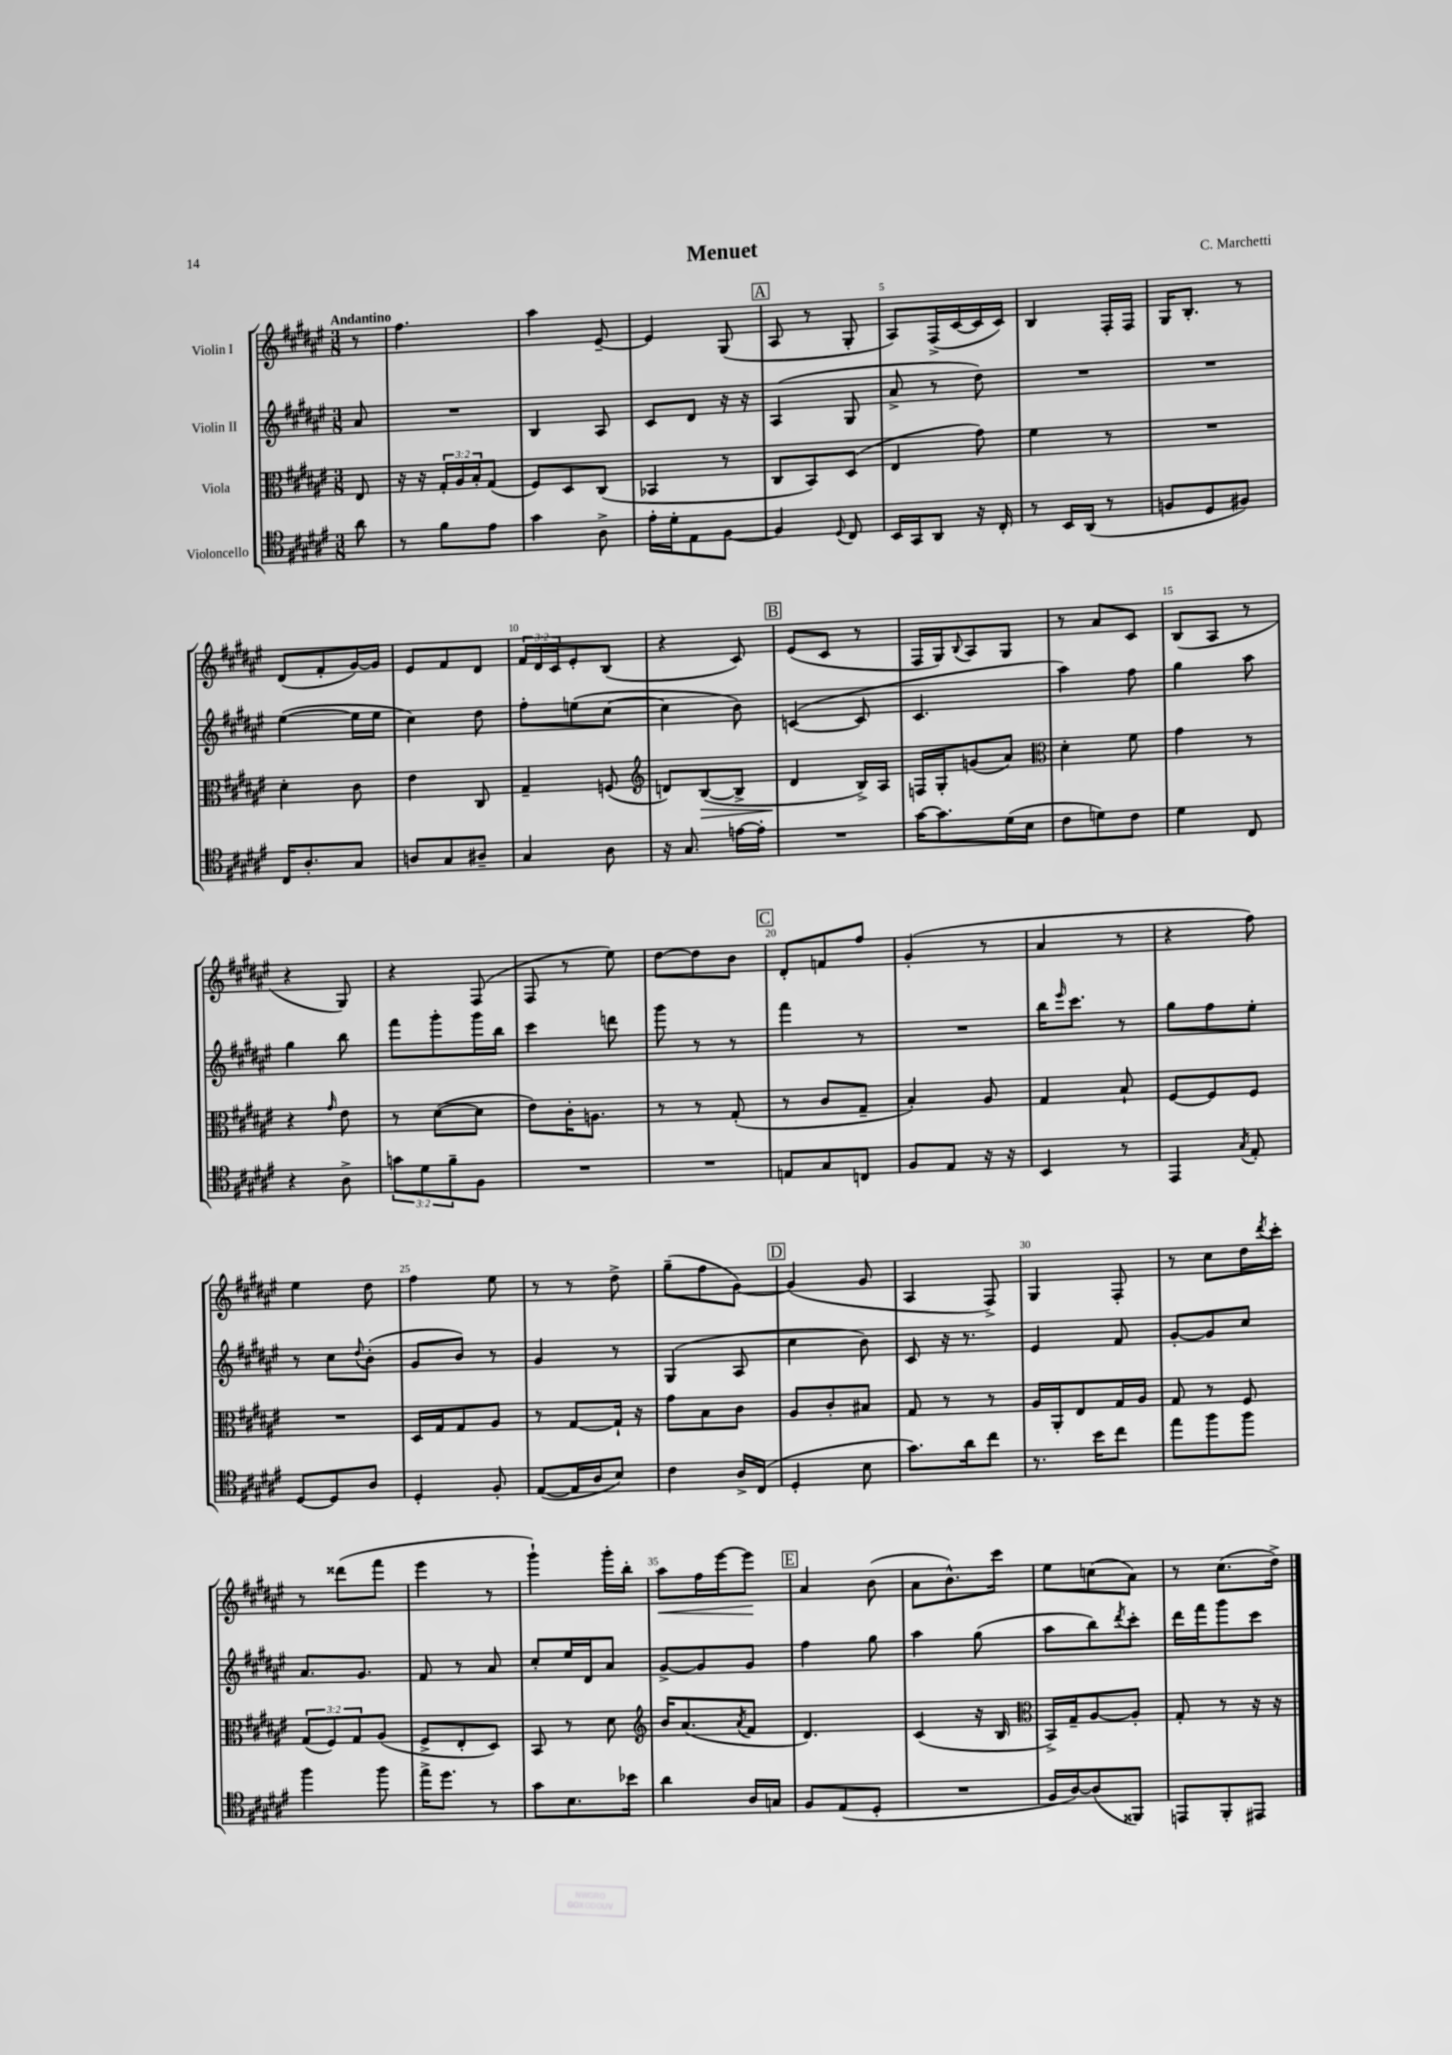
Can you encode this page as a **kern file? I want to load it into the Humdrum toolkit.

**kern	**kern	**dynam	**kern	**kern	**dynam
*part4	*part3	*part3	*part2	*part1	*part1
*staff4	*staff3	*staff3	*staff2	*staff1	*staff1
*I"Violoncello	*I"Viola	*	*I"Violin II	*I"Violin I	*
*clefC4	*clefC3	*	*clefG2	*clefG2	*
*k[f#c#g#d#a#e#]	*k[f#c#g#d#a#e#]	*	*k[f#c#g#d#a#e#]	*k[f#c#g#d#a#e#]	*
*M3/8	*M3/8	*	*M3/8	*M3/8	*
=	=	=	=	=	=
!	!	!	!	!LO:TX:a:B:t=Andantino	!
8a#\	8E#/	.	8a#/	8r	.
=1	=1	=1	=1	=1	=1
8r	16r	.	4.r	4.ff#\	.
.	16r	.	.	.	.
8f#\L	24G#'/LL	.	.	.	.
.	24A#/	.	.	.	.
.	24B'/J	.	.	.	.
8e#\J	(8G#/J	.	.	.	.
=2	=2	=2	=2	=2	=2
4g#\	8F#/L)	.	4B/	4aa#\	.
.	8D#/	.	.	.	.
8A#^\	(8C#/J	.	8A#/	[8e#~/	.
=3	=3	=3	=3	=3	=3
16e#'\LL	4BB-X/	.	8c#/L	4e#/]	.
16d#'\J	.	.	.	.	.
8E#\	.	.	8d#/J	.	.
[8F#\J	8r	.	16r	(8G#/	.
.	.	.	16r	.	.
!!LO:REH:place=s1:t=A
=4	=4	=4	=4	=4	=4
4F#/]	8C#/L	.	(4A#/	8A#/	.
.	8BB/)	.	.	8r	.
8qqD#/	.	.	.	.	.
8C#/	(8D#/J	.	8G#/	8G#'/	.
=5	=5	=5	=5	=5	=5
16BB/LL	4E#/	.	8a#^/	8A#/L)	.
16GG#/J	.	.	.	.	.
8AA#/J	.	.	8r	(16F#^/L	.
.	.	.	.	[16c#/	.
16r	8g#\)	.	8dd#\)	16c#/]	.
16C#'/	.	.	.	16c#/JJ)	.
=6	=6	=6	=6	=6	=6
8r	4f#\	.	4.r	4B/	.
16BB/LL	.	.	.	.	.
(16AA#/JJ	.	.	.	.	.
8r	8r	.	.	16F#'/LL	.
.	.	.	.	16F#/JJ	.
=7	=7	=7	=7	=7	=7
8Fn/L	4.r	.	4.r	16G#/KL	.
.	.	.	.	8.B'/J	.
8D#/	.	.	.	.	.
8F#X/J)	.	.	.	8r	.
!!LO:LB:g=z
=8	=8	=8	=8	=8	=8
16C#/KL	4d#'\	.	([4ee#\	(8d#/L	.
8.A#'/	.	.	.	.	.
.	.	.	.	8f#'/	.
8G#/J	8c#\	.	16ee#\LL]	[16g#/L)	.
.	.	.	16ee#\JJ	16g#/JJ]	.
=9	=9	=9	=9	=9	=9
8An/L	4e#\	.	4cc#\)	8e#/L	.
8G#/	.	.	.	8f#/	.
8A#X~/J	8C#/	.	8dd#\	8d#/J	.
=10	=10	=10	=10	=10	=10
4G#/	4G#~/	.	8ff#'\L	24f#/LL	.
.	.	.	.	24d#/	.
.	.	.	.	24c#/J	.
.	.	.	(8een\	8e#'/	.
8A#\	(8Fn/	.	[8cc#\J	(8B/J	.
=11	=11	=11	=11	=11	=11
*	*clefG2	*	*	*	*
16r	8dn/L)	.	4cc#\]	4r	.
8.G#/	.	.	.	.	.
!	!	!LO:HP:b	!	!	!
.	([8B/	>	.	.	.
[16en\LL	8B^/J]	.	8b\)	8c#/)	.
16e'\JJ]	.	.	.	.	.
!!LO:REH:place=s1:t=B
=12	=12	=12	=12	=12	=12
4.r	4d#/	.	([4cn/	(8e#/L	.
.	.	.	.	8c#/J	.
.	16B^/LL)	]	8c/]	8r	.
.	16A#/JJ	.	.	.	.
=13	=13	=13	=13	=13	=13
[16g#\KL	16Fn/LL	.	4.c#/	16F#/LL	.
8.g#\]	16G#'/J	.	.	16G#/J)	.
.	.	.	.	8qqB/	.
.	(8gn/	.	.	8A#/	.
(16d#\L	8a#/J)	.	.	8G#/J	.
16B\JJ	.	.	.	.	.
=14	=14	=14	=14	=14	=14
*	*clefC3	*	*	*	*
8c#\L	4d#'\	.	4aa#\)	8r	.
8dn\)	.	.	.	8a#/L	.
8c#\J	8f#\	.	8ff#\	8c#/J	.
=15	=15	=15	=15	=15	=15
4d#\	4g#\	.	4gg#\	(8B/L	.
.	.	.	.	8A#/J	.
8C#/	8r	.	8aa#\	8r	.
!!LO:LB:g=z
=16	=16	=16	=16	=16	=16
4r	4r	.	4gg#\	4r	.
.	16qqg#/	.	.	.	.
8A#^\	8e#\	.	8bb\	8G#/)	.
=17	=17	=17	=17	=17	=17
12gn\L	8r	.	8fff#\L	4r	.
12d#\	.	.	.	.	.
.	([8d#\L	.	8ggg#'\	.	.
12f#~\	.	.	.	.	.
8F#\J	8d#\J]	.	16ggg#\L	(8F#/	.
.	.	.	16bb\JJ	.	.
=18	=18	=18	=18	=18	=18
4.r	8e#\L)	.	4ccc#\	8F#/	.
.	16c#'\K	.	.	8r	.
.	8.An\J	.	.	.	.
.	.	.	8dddn\	8ee#\)	.
=19	=19	=19	=19	=19	=19
4.r	8r	.	8ggg#\	[8dd#\L	.
.	8r	.	8r	8dd#\]	.
.	(8G#'/	.	8r	8b\J	.
!!LO:REH:place=s1:t=C
=20	=20	=20	=20	=20	=20
8En/L	8r	.	4fff#\	8d#'/L	.
8G#/	8c#/L	.	.	8fn/	.
8Cn/J	8G#~/J	.	8r	8ff#/J	.
=21	=21	=21	=21	=21	=21
8F#/L	4B'/)	.	4.r	(4g#'/	.
8E#/J	.	.	.	.	.
16r	8A#/	.	.	8r	.
16r	.	.	.	.	.
=22	=22	=22	=22	=22	=22
4BB/	4G#/	.	16bb\KL	4a#/	.
.	.	.	16qqeee#/	.	.
.	.	.	8.ccc#\J	.	.
8r	8B`/	.	8r	8r	.
=23	=23	=23	=23	=23	=23
4EE#/	[8F#/L	.	8gg#\L	4r	.
.	8F#/]	.	8ff#\	.	.
8qG#/	.	.	.	.	.
8E#'/	8F#/J	.	8ee#'\J	8ff#\)	.
!!LO:LB:g=z
=24	=24	=24	=24	=24	=24
[8D#/L	4.r	.	8r	4ee#\	.
8D#/]	.	.	8cc#\L	.	.
.	.	.	8qqdd#/	.	.
8A#/J	.	.	(8b'\J	8dd#\	.
=25	=25	=25	=25	=25	=25
4D#'/	16D#/LL	.	8g#/L	4ff#\	.
.	16G#/J	.	.	.	.
.	8G#/	.	8b/J)	.	.
8F#'/	8A#/J	.	8r	8ee#\	.
=26	=26	=26	=26	=26	=26
([8E#/L	8r	.	4g#/	8r	.
16E#/L]	[8G#/L	.	.	8r	.
16A#/J	.	.	.	.	.
8B/J)	16G#`/Jk]	.	8r	8dd#^\	.
.	16r	.	.	.	.
=27	=27	=27	=27	=27	=27
4c#\	8g#\L	.	(4G#/	(8gg#~\L	.
.	8B\	.	.	8ff#\	.
16A#^/LL	8c#\J	.	8A#/	[8g#\J)	.
(16C#/JJ	.	.	.	.	.
!!LO:REH:place=s1:t=D
=28	=28	=28	=28	=28	=28
4D#'/	8A#/L	.	4cc#\	(4g#/]	.
.	8c#'/	.	.	.	.
8B\	8B#X/J	.	8b\)	8g#/	.
=29	=29	=29	=29	=29	=29
8.g#\L)	8G#/	.	8c#/	4A#/	.
.	8r	.	16r	.	.
16a#\k	.	.	8.r	.	.
8cc#\J	8r	.	.	8F#^/)	.
=30	=30	=30	=30	=30	=30
8.r	16A#/LL	.	4e#/	4G#/	.
.	16AA#'/J	.	.	.	.
.	8E#/	.	.	.	.
16b\KL	.	.	.	.	.
8cc#\J	16G#/L	.	8f#/	8F#'/	.
.	16A#/JJ	.	.	.	.
=31	=31	=31	=31	=31	=31
8ee#\L	8G#/	.	[8g#'/L	8r	.
8ff#\	8r	.	8g#/]	8cc#\L	.
8ff#\J	8F#/	.	8cc#/J	16dd#\L	.
.	.	.	.	8qddd#/	.
.	.	.	.	16ccc#'\JJ	.
!!LO:LB:g=z
=32	=32	=32	=32	=32	=32
4ff#\	(12G#/L	.	8.a#/L	8r	.
.	12F#/)	.	.	.	.
.	.	.	.	(8ddd##X\L	.
.	12G#/	.	.	.	.
.	.	.	8.g#/J	.	.
8ff#\	(8A#/J	.	.	8fff#\J	.
=33	=33	=33	=33	=33	=33
16ee#^\KL	8F#^/L	.	8f#/	4eee#\	.
8.dd#\J	.	.	.	.	.
.	8E#'/	.	8r	.	.
8r	8D#/J)	.	8a#/	8r	.
=34	=34	=34	=34	=34	=34
8g#\L	8BB/	.	8cc#'/L	4ggg#`\)	.
8.B\	8r	.	16ee#/L	.	.
.	.	.	16d#/J	.	.
.	8d#\	.	8a#/J	16ggg#'\LL	.
16b-X\Jk	.	.	.	16bb'\JJ	.
=35	=35	=35	=35	=35	=35
*	*clefG2	*	*	*	*
!	!	!	!	!	!LO:HP:b
4a#\	16b/KL	.	[8g#^/L	8aa#\L	<
.	(8.a#/	.	.	.	.
.	.	.	8g#/]	16ff#\L	.
.	.	.	.	[16eee#\J	.
.	8qa#/	.	.	.	.
16A#/LL	8f#/J	.	8g#/J	8eee#\J]	.
16Gn/JJ	.	.	.	.	.
.	.	.	.	.	[
!!LO:REH:place=s1:t=E
=36	=36	=36	=36	=36	=36
8F#/L	4.d#/)	.	4ff#\	4a#/	.
(8E#/	.	.	.	.	.
8D#'/J	.	.	8gg#\	(8b\	.
=37	=37	=37	=37	=37	=37
4.r	(4c#/	.	4aa#\	8a#\L	.
.	.	.	.	8.b^^\)	.
.	16r	.	(8gg#\	.	.
.	16B/	.	.	16ccc#\Jk	.
=38	=38	=38	=38	=38	=38
*	*clefC3	*	*	*	*
16F#/LL	16BB^/LL)	.	8aa#\L	8ee#\L	.
[16A#/J)	16G#~/J	.	.	.	.
(8A#/]	[8A#/	.	8bb\)	(8ccn\	.
.	.	.	8qddd#/	.	.
8FF##X/J)	8A#'/J]	.	8ccc#'\J	8a#\J)	.
=39	=39	=39	=39	=39	=39
8EEn/L	8G#'/	.	16ddd#\LL	8r	.
.	.	.	16fff#\J	.	.
8FF#'/	8r	.	8ggg#\	(8.cc#\L	.
8EE#X/J	16r	.	8ccc#\J	.	.
.	16r	.	.	16dd#^\Jk)	.
==	==	==	==	==	==
*-	*-	*-	*-	*-	*-
